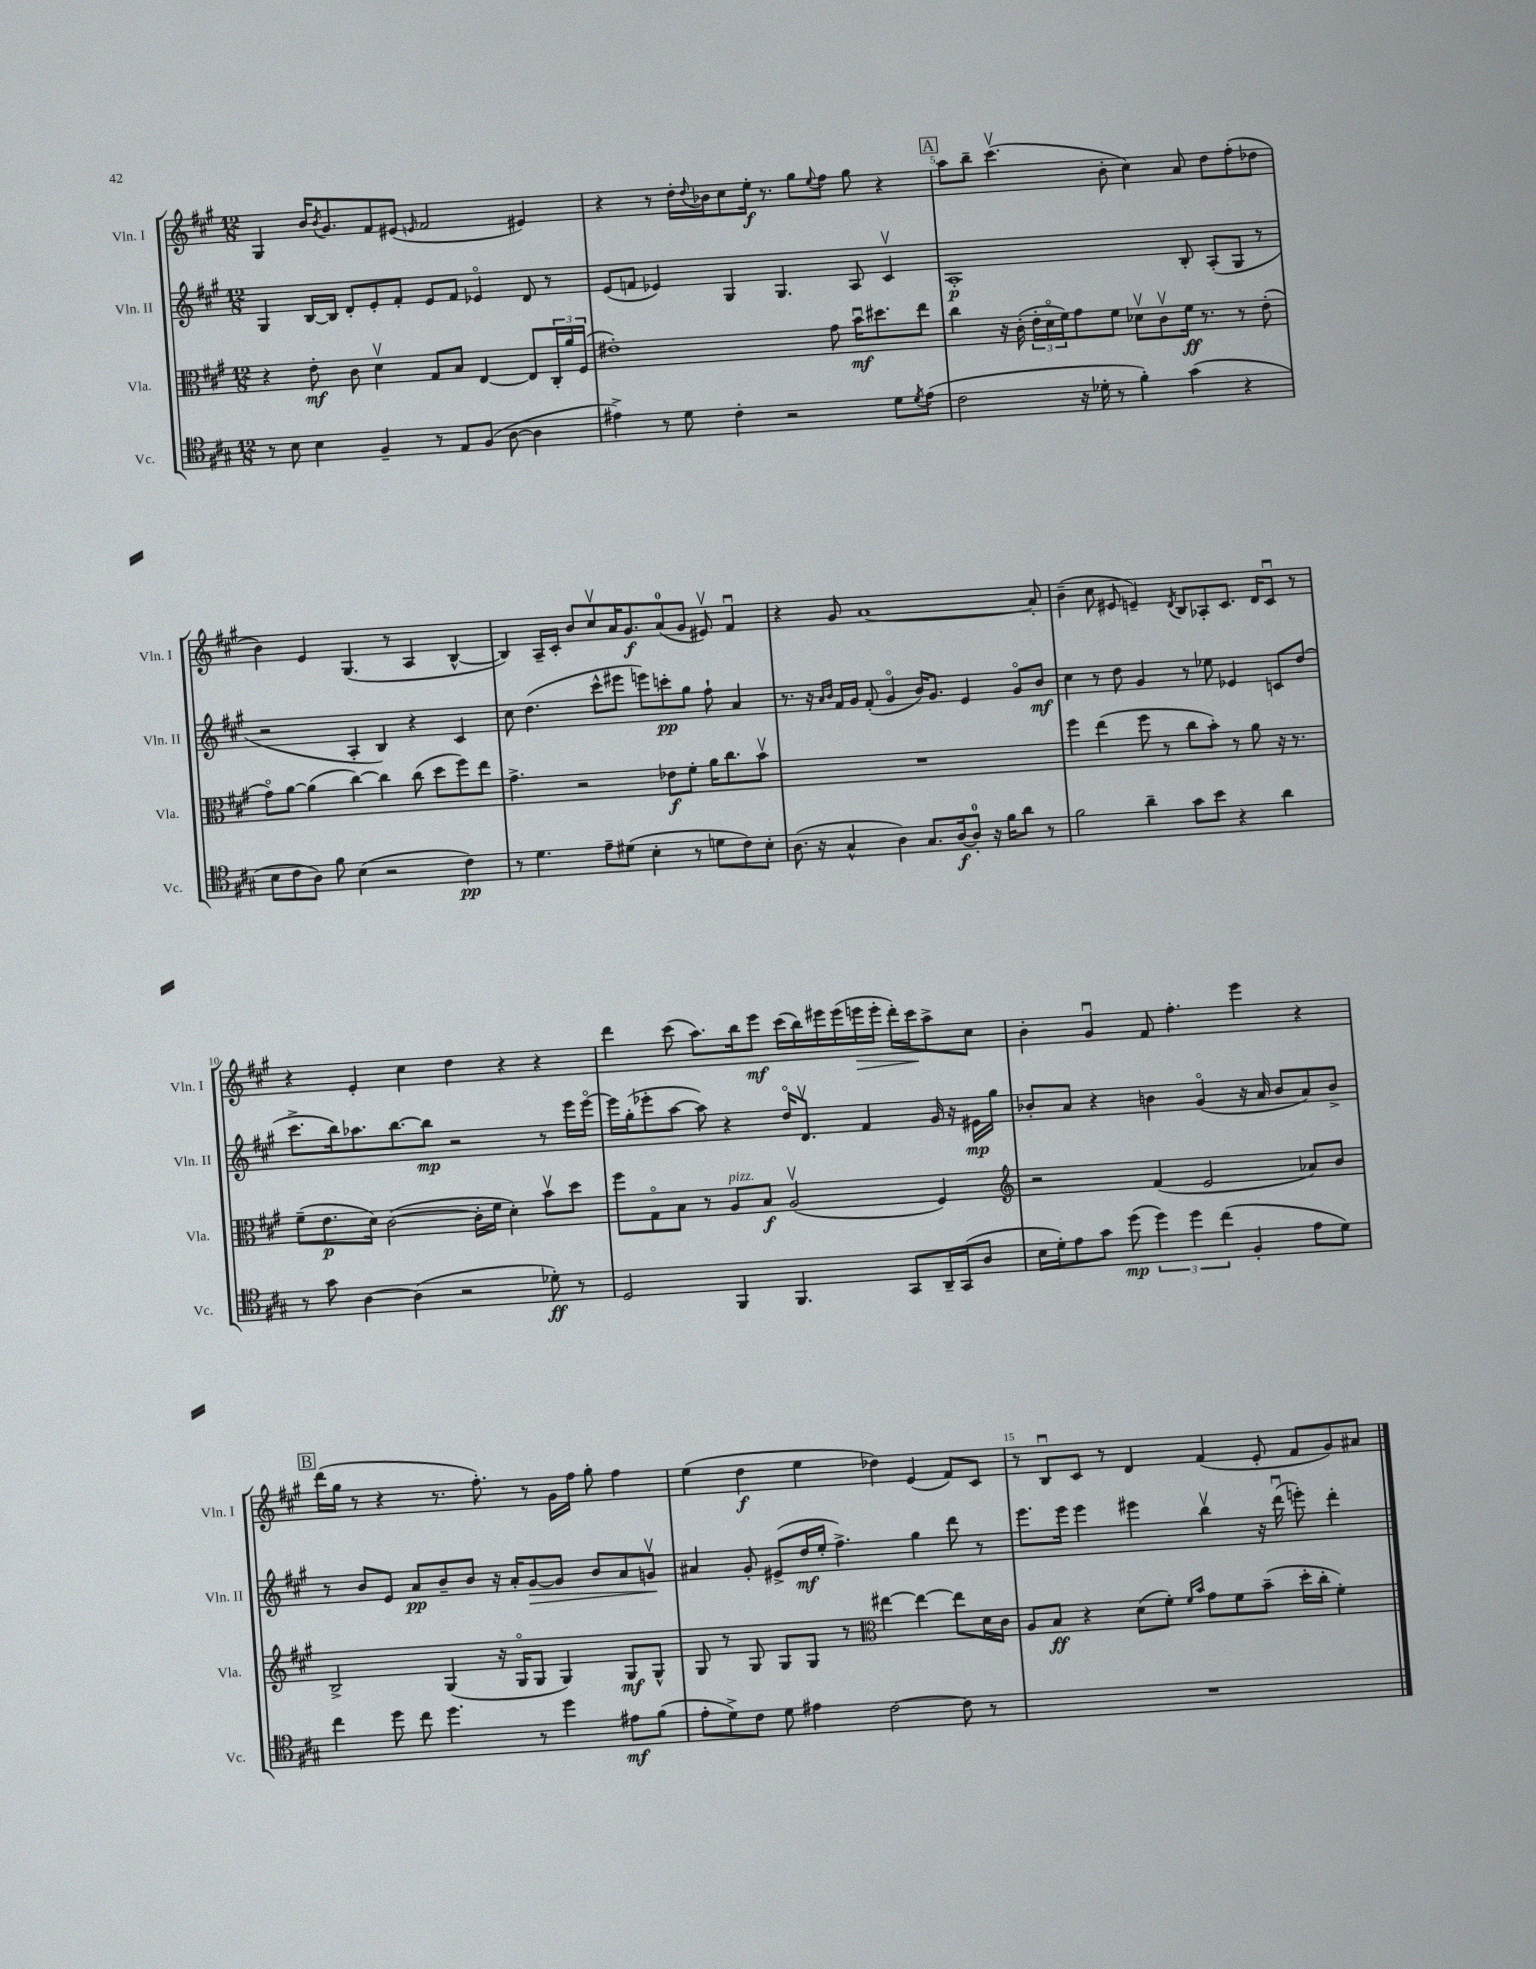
<<
\new StaffGroup <<
\new Staff = "s0" \with { instrumentName = "Vln. I" shortInstrumentName = "Vln. I" } {
    \clef treble \key a \major \numericTimeSignature \time 12/8
    gis4 b'16 \acciaccatura { b'8 } gis'8. fis'8 eis'8( \grace { e'16 } fis'2 eis'4) |
    r4 r8 d''16-. \appoggiatura { d''8 } bes'16 cis''8 e''16-.\f r8. gis''8 \appoggiatura { e''8 } fis''8 gis''8 r4 |
    \mark \markup { \box "A" } a''8 b''8-- cis'''4.\upbow( b'8-. cis''4) a'8 d''8 fis''8-.( des''8 |
    b'4) e'4 gis4.( r8 a4 b4~-^ |
    b4) a16-- cis'16-. b'8 cis''8\upbow a'16 gis'8.\f a'8-0( gis'8 eis'8\upbow) fis'4\downbow |
    r4 gis'8 a'1~ a'8-. |
    b'4--( cis''8 eis'8 e'4--) \acciaccatura { d'8 } b8 aes8-. cis'8. d'16 cis'8\downbow r8 |
    r4 e'4-. cis''4 d''4 r4 r4 |
    d'''4 cis'''8( a''8.) b''16 e'''8\mf cis'''16( b''16) eis'''16 eis'''16( e'''16\> e'''16-. d'''16-.) cis'''16\! a''8-> cis''8 |
    b'4-. gis'4\downbow fis'8 fis''4.-. e'''4 r4 |
    \mark \markup { \box "B" } d'''16( gis''16 r8 r4 r8. fis''8.-.) r8 gis'16 fis''16 gis''8-. fis''4 |
    e''4( d''4\f e''4 des''4) e'4( fis'8) cis'8 |
    r8 b8\downbow cis'8 r8 d'4 fis'4( e'8-. fis'8 gis'8) ais'8 \bar "|." |
}
\new Staff = "s1" \with { instrumentName = "Vln. II" shortInstrumentName = "Vln. II" } {
    \clef treble \key a \major \numericTimeSignature \time 12/8
    gis4 b16~ b16 d'8-. e'8-. fis'8-. e'8 fis'8 ees'4\flageolet d'8 r8 |
    e'8( f'8 ees'4) gis4 gis4. a8 cis'4\upbow |
    \mark \markup { \box "A" } a1-.\p b8-. a8-.( gis8 r8 |
    r2 a4-. b4) r4 cis'4 |
    cis''8 d''4.( cis'''8-^ eis'''8 e'''8) c'''8-.\pp gis''8 fis''8-! a'4 |
    r8. r16 \grace { a'16 b'16 } fis'16 gis'16 fis'8-.( gis'4\flageolet b'16) gis'8. e'4 gis'8\flageolet b'8\mf |
    cis''4 r8 d''8 gis'4 r8 ees''8 ees'4 c'8 d''8( |
    cis'''8.-> b''16) aes''8. b''8.~ b''8\mp r2 r8 e'''16 e'''16~\flageolet |
    e'''16 gis''16-.( ees'''8-. a''8~ a''8) r4 d''16\flageolet d'8.\upbow fis'4 gis'16 r16 eis'16\mp gis''16 |
    bes'8-. a'8 r4 b'4 gis'4\flageolet( r16 a'16 b'8 a'8) b'8-> |
    \mark \markup { \box "B" } r8 b'8 e'8 a'8\pp b'8-- b'8 r16 a'16-. gis'8~\> gis'8 b'8 a'8 g'8\upbow\! |
    ais'4 gis'8-. eis'8->( d''16\mf e''16-. fis''4.->) gis''4 d'''8 r8 |
    e'''8. e'''16 e'''4 eis'''4 b''4\upbow r16 d'''16\downbow( e'''8-.) d'''4-. \bar "|." |
}
\new Staff = "s2" \with { instrumentName = "Vla." shortInstrumentName = "Vla." } {
    \clef alto \key a \major \numericTimeSignature \time 12/8
    r4 e'8-.\mf cis'8 d'4\upbow gis8 b8 e4~ e8 \tuplet 3/2 { cis16-. a'16 fis16( } |
    eis'1-.) gis'8 b'16\downbow\mf dis''8. e''8 |
    \mark \markup { \box "A" } cis''4 r16 cis'16-.( \tuplet 3/2 { e'16-. d'16\flageolet fis'16) } gis'8 fis'8 des'8\upbow cis'8\upbow fis'16\ff r8. r8 e'8-.( |
    gis'8\flageolet) a'8~ a'4( cis''4~) cis''4 cis''8( d''8 fis''8) e''8 |
    gis'4.-> r2 ees'8\f fis'8-. a'16 cis''8. b'8\upbow |
    R1. |
    fis''4 e''4( fis''8 r8 cis''8 b'8-.) r8 a'8 r16 r8. |
    fis'8--( e'8.\p d'16) cis'2~( cis'16-. fis'16 d'4-.) b'8\upbow d''8 |
    fis''8 gis8\flageolet b8 r8 a8^\markup { \italic "pizz." } b8\f a2\upbow( fis4) |
    \clef treble r2 fis'4( e'2 aes'8) b'8 |
    \mark \markup { \box "B" } b2-> gis4( r16 gis16\flageolet gis8 gis4) gis8\mf gis8-^ |
    gis8 r8 gis8 gis8 gis8 r8 \clef alto eis''4~ eis''4~ eis''8 d'16 cis'16 |
    a8 b8\ff r4 d'8( fis'8-.) \grace { fis'16 b'16 } gis'8 fis'8 b'8--( d''16-. cis''16-. fis'4-.) \bar "|." |
}
\new Staff = "s3" \with { instrumentName = "Vc." shortInstrumentName = "Vc." } {
    \clef tenor \key a \major \numericTimeSignature \time 12/8
    r8 b8 b4 fis4-- r8 e8 fis8( a8~ a4 |
    eis'4->) r8 d'8 cis'4-. r2 d'8 \acciaccatura { d'8 } eis'8( |
    \mark \markup { \box "A" } cis'2 r16 des'16-. r8 fis'4-.) gis'4( r4 |
    b8 cis'8 a8) fis'8 b4( r2 cis'4\pp) |
    r8 d'4. e'8-- dis'8( b4-. r8 d'8 cis'8) b8-. |
    a8.( r16 gis4-^ a4) gis8. a16~\f a8-0-. r16 fis'16 a'8 r8 |
    fis'2 a'4-- gis'8 b'8 r4 a'4 |
    r8 gis'8 a4~ a4( r2 des'8-.\ff) r8 |
    d2 fis,4 fis,4. gis,8 a,16-- gis,16( a8 |
    b16 d'16-.) e'8 gis'8 d''8\mp( \tuplet 3/2 { d''4) d''4 cis''4( } fis4-. e'8 d'8) |
    \mark \markup { \box "B" } cis''4 d''8 cis''8 d''4. r8 d''4 eis'8\mf fis'8( |
    e'8-. d'8->) cis'8 d'8 eis'4 cis'2~ cis'8 r8 |
    R1. \bar "|." |
}
>>
>>
\layout { \context { \Score currentBarNumber = #3 \override BarNumber.break-visibility = ##(#f #t #t) barNumberVisibility = #(every-nth-bar-number-visible 5) } }
